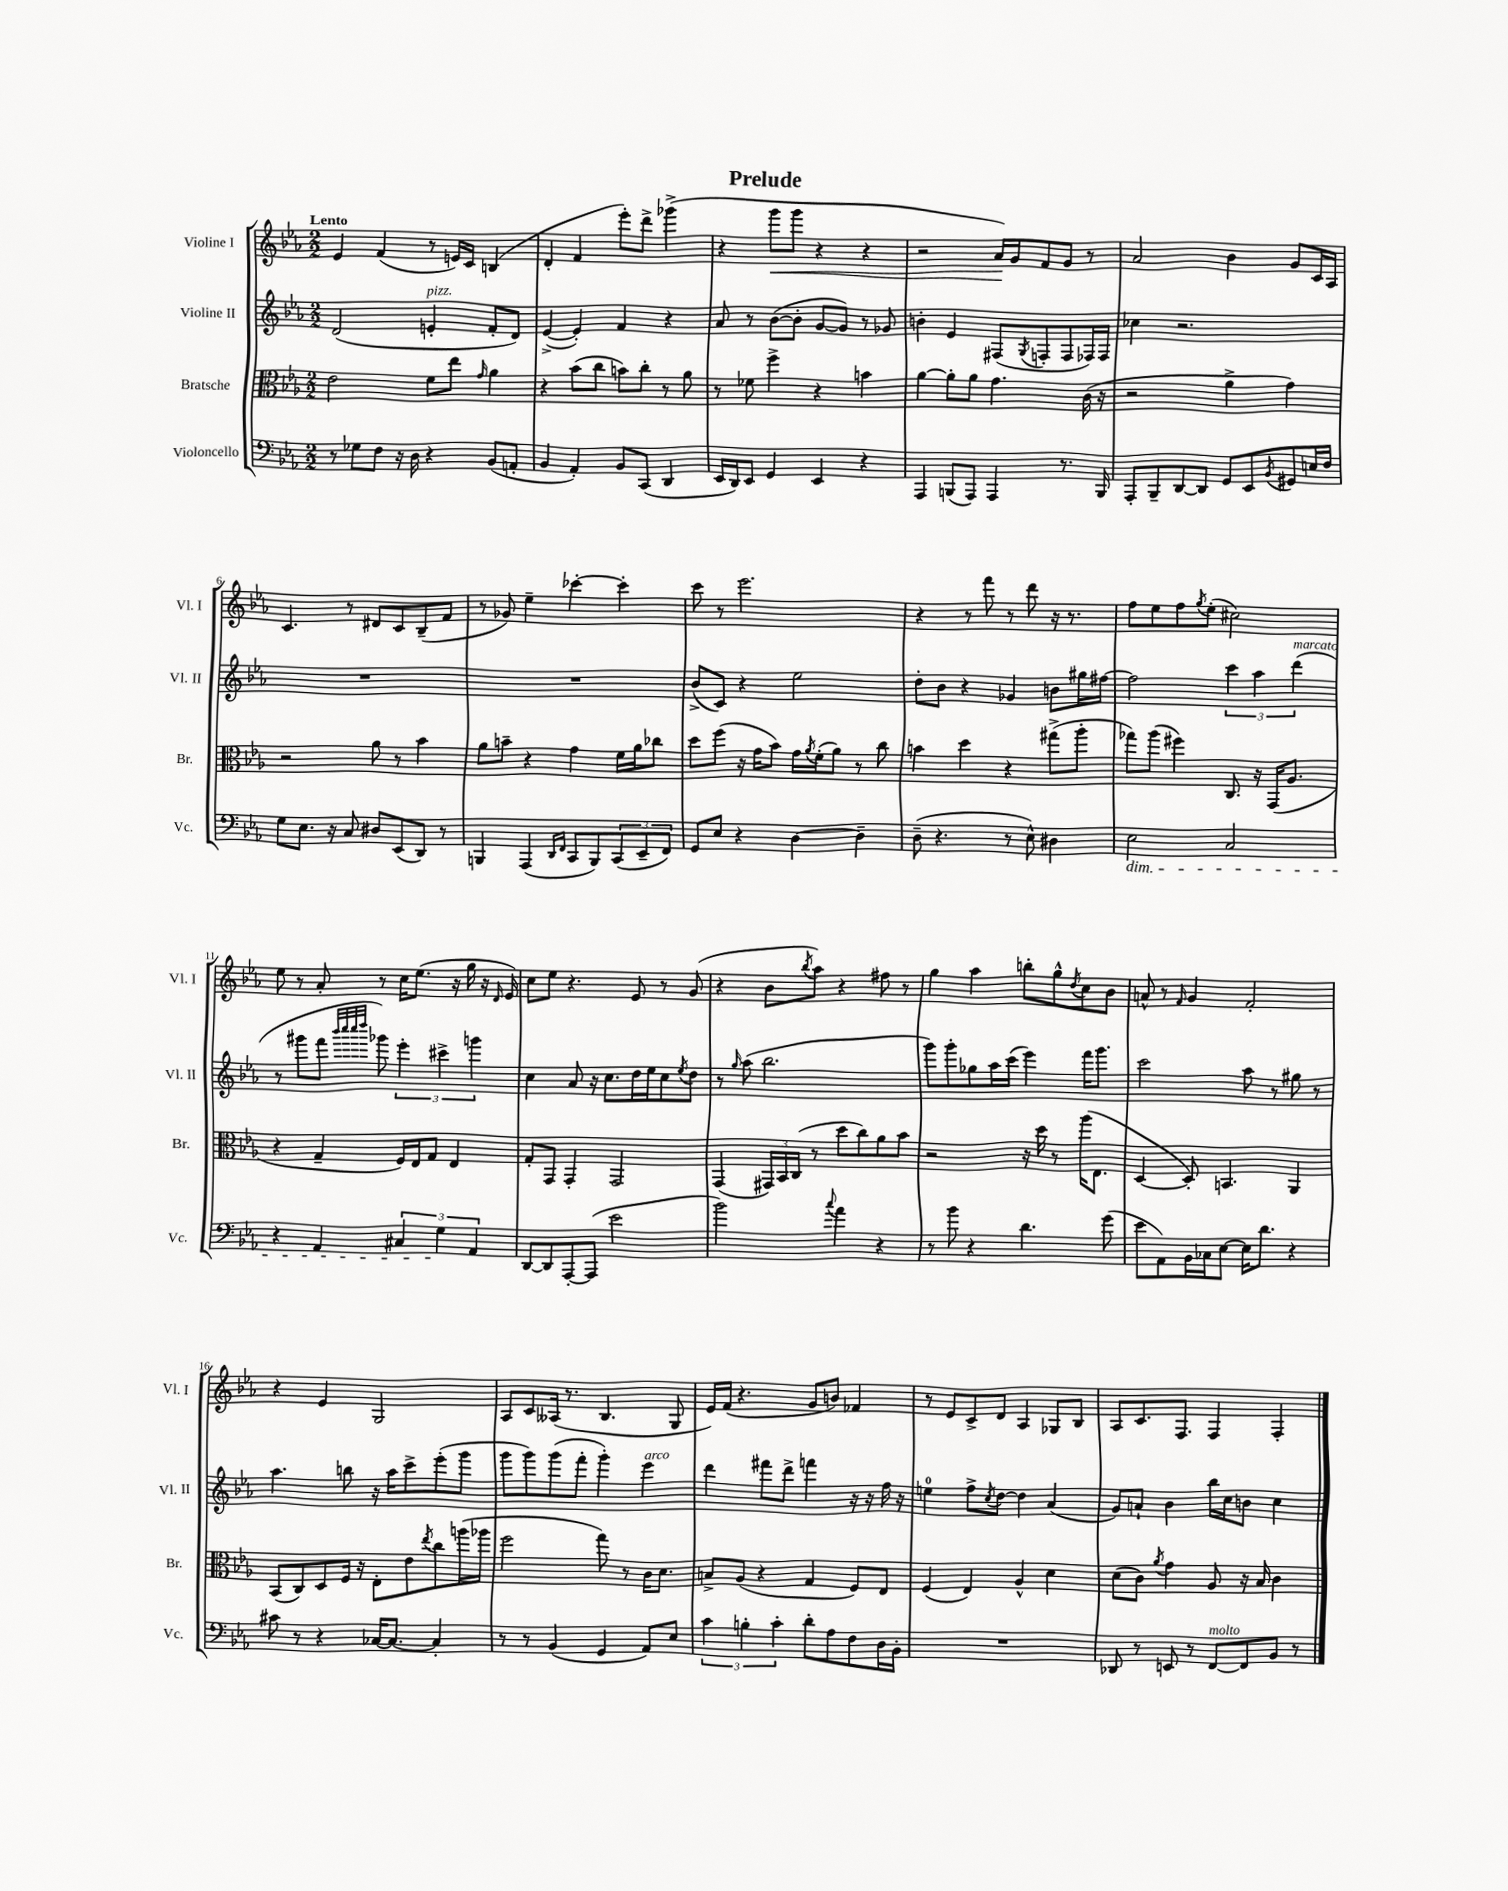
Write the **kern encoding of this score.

**kern	**kern	**kern	**kern
*staff4	*staff3	*staff2	*staff1
*clefF4	*clefC3	*clefG2	*clefG2
*k[b-e-a-]	*k[b-e-a-]	*k[b-e-a-]	*k[b-e-a-]
*M2/2	*M2/2	*M2/2	*M2/2
8r	2e-	(2d	4e-
8G-	.	.	.
8F	.	.	(4f
16r	.	.	.
16D	.	.	.
4r	8f	4e'	8r
.	8ee-	.	16e)
.	.	.	16c
.	16qqg	.	.
(8BB-	4a-	8f'	(4B
8AA'	.	8d)	.
=	=	=	=
4BB-	4r	([4e-^	4d'
4AA-')	(8b-	4e-'])	4f
.	8cc	.	.
8BB-	8b)	4f	8eee-')
(8CC	8cc'	.	8ddd^
4DD	8r	4r	(4ggg-^
.	8a-	.	.
=	=	=	=
16EE-	8r	8a-	4r
16DD)	.	.	.
8EE-	8f-	8r	.
4GG	4ff^	([8b-	8ggg
.	.	8b-']	8ggg
4EE-	4r	[8g	4r
.	.	8g])	.
4r	4b	8r	4r
.	.	8g-	.
=	=	=	=
4AAA-	[4a-	4b'	2r
(8BBB	8a-']	4e-	.
8AAA-)	8a-	.	.
4AAA-	4.g	(8F#	16a-)
.	.	.	16g
.	.	8qG	.
.	.	8F'	8f
8.r	.	8F	8g
.	(16c	16F-)	8r
16BBB	16r	16F-	.
=	=	=	=
8AAA-'	2r	4cc-	2a-
8BBB-~	.	.	.
[8DD	.	2.r	.
8DD]	.	.	.
8GG	4a-^	.	4b-
8EE-	.	.	.
8qBB-	.	.	.
8GG#	4g)	.	8g
16E	.	.	16c
16F	.	.	16A-
=	=	=	=
8G	2r	1r	4.c
8.E-	.	.	.
16r	.	.	.
8C	.	.	8r
8D#	8a-	.	8d#
(8EE-	8r	.	8c
8DD)	4b-	.	(8B-~
8r	.	.	8f
=	=	=	=
4BBB	8a-	1r	8r
.	8b~	.	8g-)
(4AAA-	4r	.	4ee-~
16qqDD	.	.	.
16qqFF	.	.	.
8CC	4g	.	[4ccc-'
8BBB)	.	.	.
(12CC	16f	.	4ccc-']
.	16a-	.	.
12EE-~	.	.	.
.	8cc-	.	.
12FF)	.	.	.
=	=	=	=
8GG	8dd	(8b-^	8ccc
8E-	(8ff	8c)	8r
4r	16r	4r	2.eee-
.	16g	.	.
.	8b-)	.	.
[4D	16g	2ee-	.
.	8qa-	.	.
.	(16f'	.	.
.	8a-)	.	.
4D~]	8r	.	.
.	8cc	.	.
=	=	=	=
(8D~	4b	8dd'	4r
4.r	.	8b-	.
.	4dd	4r	8r
.	.	.	8fff
8r	4r	4g-	8r
8E-^^)	.	.	8ddd
4D#	(8gg#^	8b	16r
.	.	.	8.r
.	8aa-'	16gg#	.
.	.	[16ff#	.
=	=	=	=
2E-	8gg-)	2ff#]	8ff
.	(8aa-	.	8ee-
.	4ff#)	.	8ff
.	.	.	8qgg
.	.	.	(8ee-'
2C	8.C	6ccc	2cc#)
.	.	6aa-	.
.	16r	.	.
.	(16GG	.	.
.	8.A-	.	.
.	.	(6ddd	.
=	=	=	=
4r	4r	8r	8ee-
.	.	8ggg#	8r
4AA-	4G~	8fff	8a-'
.	.	32qqbbb-	.
.	.	32qqcccc	.
.	.	32qqcccc	.
.	.	32qqdddd	.
.	.	8ggg-)	8r
6C#	16F)	6eee-'	16cc
.	16E-	.	(8.ee-
.	8G	.	.
6G	.	6ccc#^	.
.	4E-	.	16r
.	.	.	16gg
6AA-	.	6ggg	.
.	.	.	16r
.	.	.	16qqd
.	.	.	16e-)
=	=	=	=
[8DD	8G'	4cc	8cc
8DD]	8GG	.	8ee-
[8AAA-'	4GG'	8a-	4.r
(8AAA-]	.	16r	.
.	.	8.cc	.
2e-	2GG	.	.
.	.	16dd	8e-
.	.	16ee-	.
.	.	8cc	8r
.	.	8qee-	.
.	.	8dd	(8g
=	=	=	=
2b-)	(4GG	8r	4r
.	.	16qqgg	.
.	.	(8aa-	.
.	24GG#)	2.bb-	8b-
.	24BB-	.	.
.	(24C	.	.
.	.	.	8qbb-
.	8r	.	8aa-)
8qqcc	.	.	.
4a-	8dd	.	4r
.	8cc)	.	.
4r	8a-	.	8ff#
.	8b-	.	8r
=	=	=	=
8r	2r	8ggg)	4gg
8b-	.	8ggg'	.
4r	.	8gg-	4aa-
.	.	16aa-	.
.	.	(16ccc	.
4.d	16r	4eee-)	8bb'
.	16dd	.	.
.	8r	.	8gg^^
.	.	.	8qdd
.	(16aa-	16fff	8cc
.	8.E-	8.ggg	.
(8g	.	.	8b-
=	=	=	=
8e-	[4D	2ccc	8a^^
8AA-)	.	.	8r
.	.	.	16qqf
16BB-	8D'])	.	4g
16C-	.	.	.
[8E-	4.BB	.	.
16E-]	.	8aa-	2f'
8.d	.	.	.
.	.	8r	.
4r	4AA-	8gg#	.
.	.	8r	.
=	=	=	=
8c#	(8BB-	4.aa-	4r
8r	8C)	.	.
4r	8D	.	4e-
.	16F	8bb	.
.	16r	.	.
[16C-	8E-'	16r	2G
8.C-_	.	16aa-	.
.	8e-	8ccc^	.
.	8qee-	.	.
4C-']	8cc	(8eee-'	.
.	(16aa	8ggg	.
.	16aa-	.	.
=	=	=	=
8r	2ff	8ggg	8A-
8r	.	8ggg)	8c
(4BB-	.	(8ggg	(16A--
.	.	.	8.r
.	.	8fff'	.
4GG	8gg)	4ggg')	4.B-
.	8r	.	.
8AA-)	16c	4eee-	.
.	8.d	.	.
8E-	.	.	8G
=	=	=	=
6c	8B^	4ddd	16e-)
.	.	.	(16f
.	(8A-	.	4.r
6B'	.	.	.
.	4r	8fff#	.
6c'	.	.	.
.	.	8ddd^	.
8d'	4G	4fff	8g
8A-	.	.	8b)
8F	8F)	16r	4f-
.	.	16r	.
16D	8E-	16ff	.
16BB-'	.	16r	.
=	=	=	=
1r	(4F	4ee	8r
.	.	.	8e-
.	4E-)	8ff^	8c^
.	.	8qcc	.
.	.	[8dd	8d
.	4A-^^	4dd]	4A-
.	4d	(4a-	8G-
.	.	.	8B-
=	=	=	=
8DD-	(8d	8g)	8A-
8r	8c)	8a`	8.c
.	8qa-	.	.
8EE	4g	4b-	.
.	.	.	8.F
8r	.	.	.
[8FF	8A-	16bb-	4F
.	.	16cc	.
8FF]	16r	8b	.
.	16B-	.	.
8BB-	4c	4cc	4F'
8r	.	.	.
==	==	==	==
*-	*-	*-	*-
